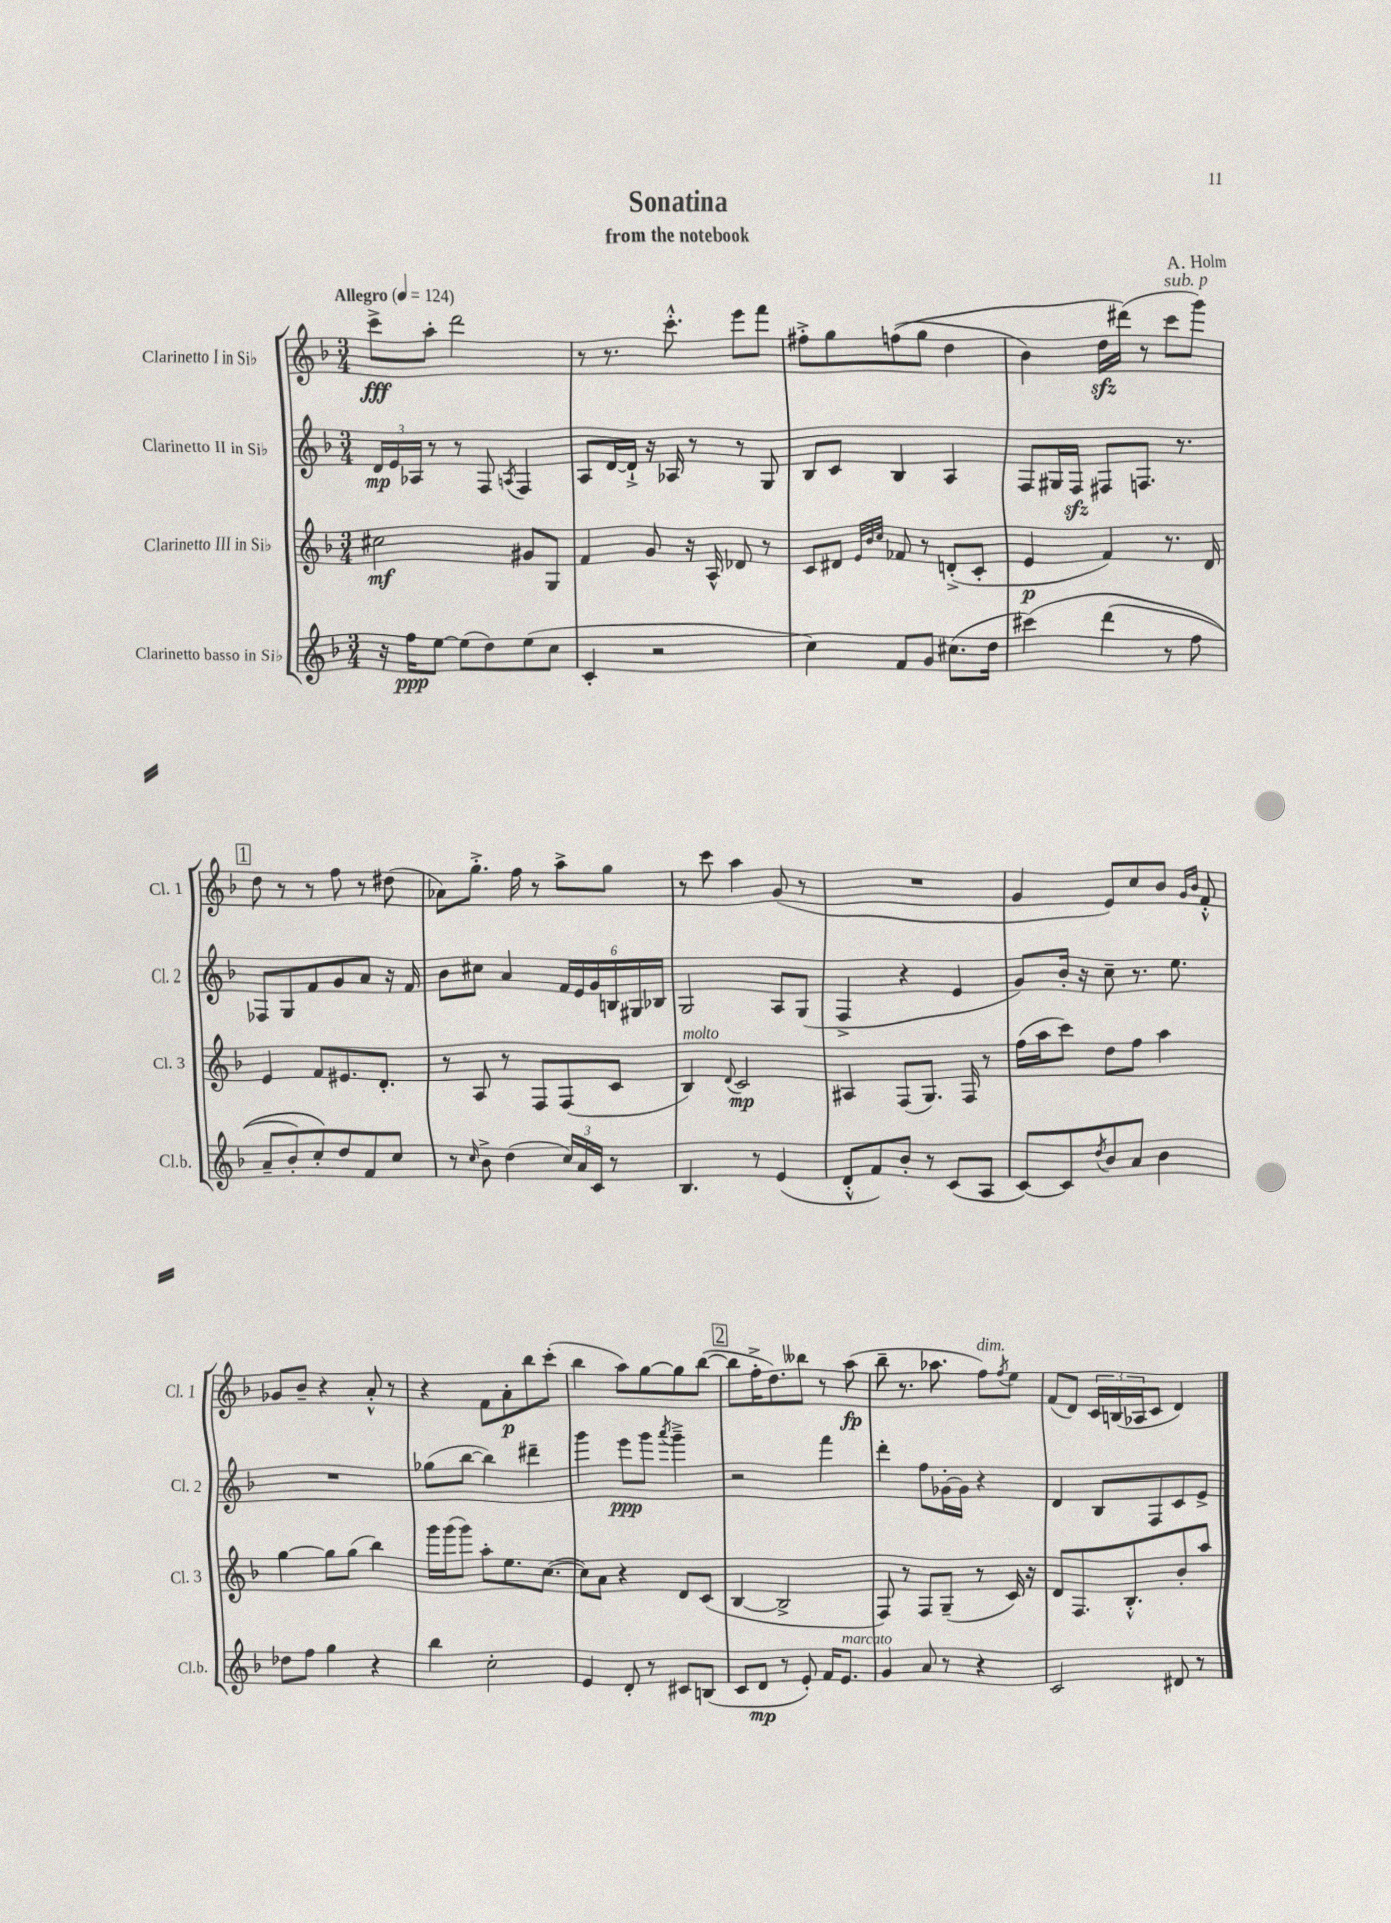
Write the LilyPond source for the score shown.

\header { title = "Sonatina" composer = "A. Holm" subtitle = "from the notebook" }
<<
\new StaffGroup <<
\new Staff = "s0" \with { instrumentName = "Clarinetto I in Sib" shortInstrumentName = "Cl. 1" } {
    \clef treble \key f \major \numericTimeSignature \time 3/4 \tempo "Allegro" 4 = 124
    c'''8->\fff a''8-. d'''2 |
    r8 r8. c'''8.-.-^ e'''8 f'''8 |
    fis''8-.-> g''8 f''8(\( g''8 d''4 |
    bes'4) d''16\sfz dis'''16(\) r8 c'''8^\markup { \italic "sub. p" } g'''8) |
    \mark \markup { \box "1" } d''8 r8 r8 f''8 r8 dis''8( |
    aes'8) g''8.-.-> f''16 r8 a''8-> g''8 |
    r8 c'''8 a''4 g'8( r8 |
    R2. |
    g'4 e'8) c''8 bes'8 \grace { g'16 bes'16 } f'8-.-^ |
    ges'8 bes'8-- r4 a'8-.-^ r8 |
    r4 f'8 a'8-.\p bes''8 c'''8-.( |
    bes''4 a''8) g''8~ g''8 bes''8~( |
    \mark \markup { \box "2" } bes''8 f''16-.-> d''8.) beses''8 r8 a''8\fp( |
    bes''8-- r8. aes''8. f''8^\markup { \italic "dim." }) \acciaccatura { f''8 } e''8 |
    f'8( d'8) \tuplet 3/2 { c'16 b16( aes16 } c'8 d'4) \bar "|." |
}
\new Staff = "s1" \with { instrumentName = "Clarinetto II in Sib" shortInstrumentName = "Cl. 2" } {
    \clef treble \key f \major \numericTimeSignature \time 3/4
    \tuplet 3/2 { d'16\mp e'16 aes16 } r8 r8 f8 \acciaccatura { a8 } f4 |
    a8 d'16~ d'16-!-> r16 aes16 r8 r8 g8 |
    bes8 c'8 bes4 a4 |
    f8 gis16 f16\sfz fis8 f8. r8. |
    \mark \markup { \box "1" } fes8 g8 f'8 g'8 a'8 r16 f'16 |
    bes'8 cis''8 a'4 \tuplet 6/4 { f'16 e'16 g'16 b16 gis16 bes16 } |
    g2 a8 g8( |
    f4-> r4 e'4 |
    g'8) bes'16-. r16 c''8-- r8. e''8. |
    R2. |
    ges''8( bes''8~ bes''4) dis'''4-- |
    g'''4 e'''8\ppp g'''8 \acciaccatura { a'''8 } g'''4---> |
    \mark \markup { \box "2" } r2 f'''4 |
    d'''4-. f''8 ges'16~-. ges'16 r4 |
    d'4 bes8 f8 c'8 e'8-> \bar "|." |
}
\new Staff = "s2" \with { instrumentName = "Clarinetto III in Sib" shortInstrumentName = "Cl. 3" } {
    \clef treble \key f \major \numericTimeSignature \time 3/4
    cis''2\mf gis'8 g8 |
    f'4 g'8 r16 a16-^ des'8 r8 |
    c'8 dis'8 \grace { e'32 bes'32 c''32 } fes'8 r8 d'8-.->( c'8-. |
    e'4\p f'4) r8. d'16 |
    \mark \markup { \box "1" } e'4 f'8 eis'8. d'8.-. |
    r8 a8 r8 f8 f8( c'8 |
    bes4^\markup { \italic "molto" }) \appoggiatura { d'8 } c'2\mp |
    ais4 f8( g8.) f16 r8 |
    f''16( a''16 c'''8) d''8 f''8 a''4 |
    g''4~ g''8 g''8( bes''4) |
    g'''16 g'''16( g'''8) a''8-. e''8. c''8.~( |
    c''8) a'8 r4 d'8 c'8( |
    \mark \markup { \box "2" } bes4~ bes2-> |
    f8) r8 f8 g8--( r8 c'16) r16 |
    d'8 f8. bes8.-.-^ bes'8-. a''8 \bar "|." |
}
\new Staff = "s3" \with { instrumentName = "Clarinetto basso in Sib" shortInstrumentName = "Cl.b." } {
    \clef treble \key f \major \numericTimeSignature \time 3/4
    r16 f''16\ppp e''8~ e''8( d''8) e''8( c''8 |
    c'4-. r2 |
    c''4) f'8 g'8 cis''8.( d''16 |
    cis'''4)\( d'''4( r8 f''8 |
    \mark \markup { \box "1" } a'8-- bes'8-.) c''8-.\) d''8 f'8 c''8 |
    r8 \grace { c''16 } bes'8-> d''4( \tuplet 3/2 { c''16) a'16 c'16 } r8 |
    bes4. r8 e'4( |
    d'8-.-^ f'8) bes'8-. r8 c'8( a8 |
    c'8~) c'8 \acciaccatura { d''8 } bes'8 a'8 bes'4 |
    des''8 f''8 g''4 r4 |
    bes''4 c''2-. |
    e'4 d'8-. r8 cis'8 b8( |
    \mark \markup { \box "2" } c'8 d'8\mp r8 e'8-.) f'16 e'8.^\markup { \italic "marcato" } |
    g'4 a'8 r8 r4 |
    c'2 dis'8 r8 \bar "|." |
}
>>
>>
\layout { \context { \Score \remove "Bar_number_engraver" } }
